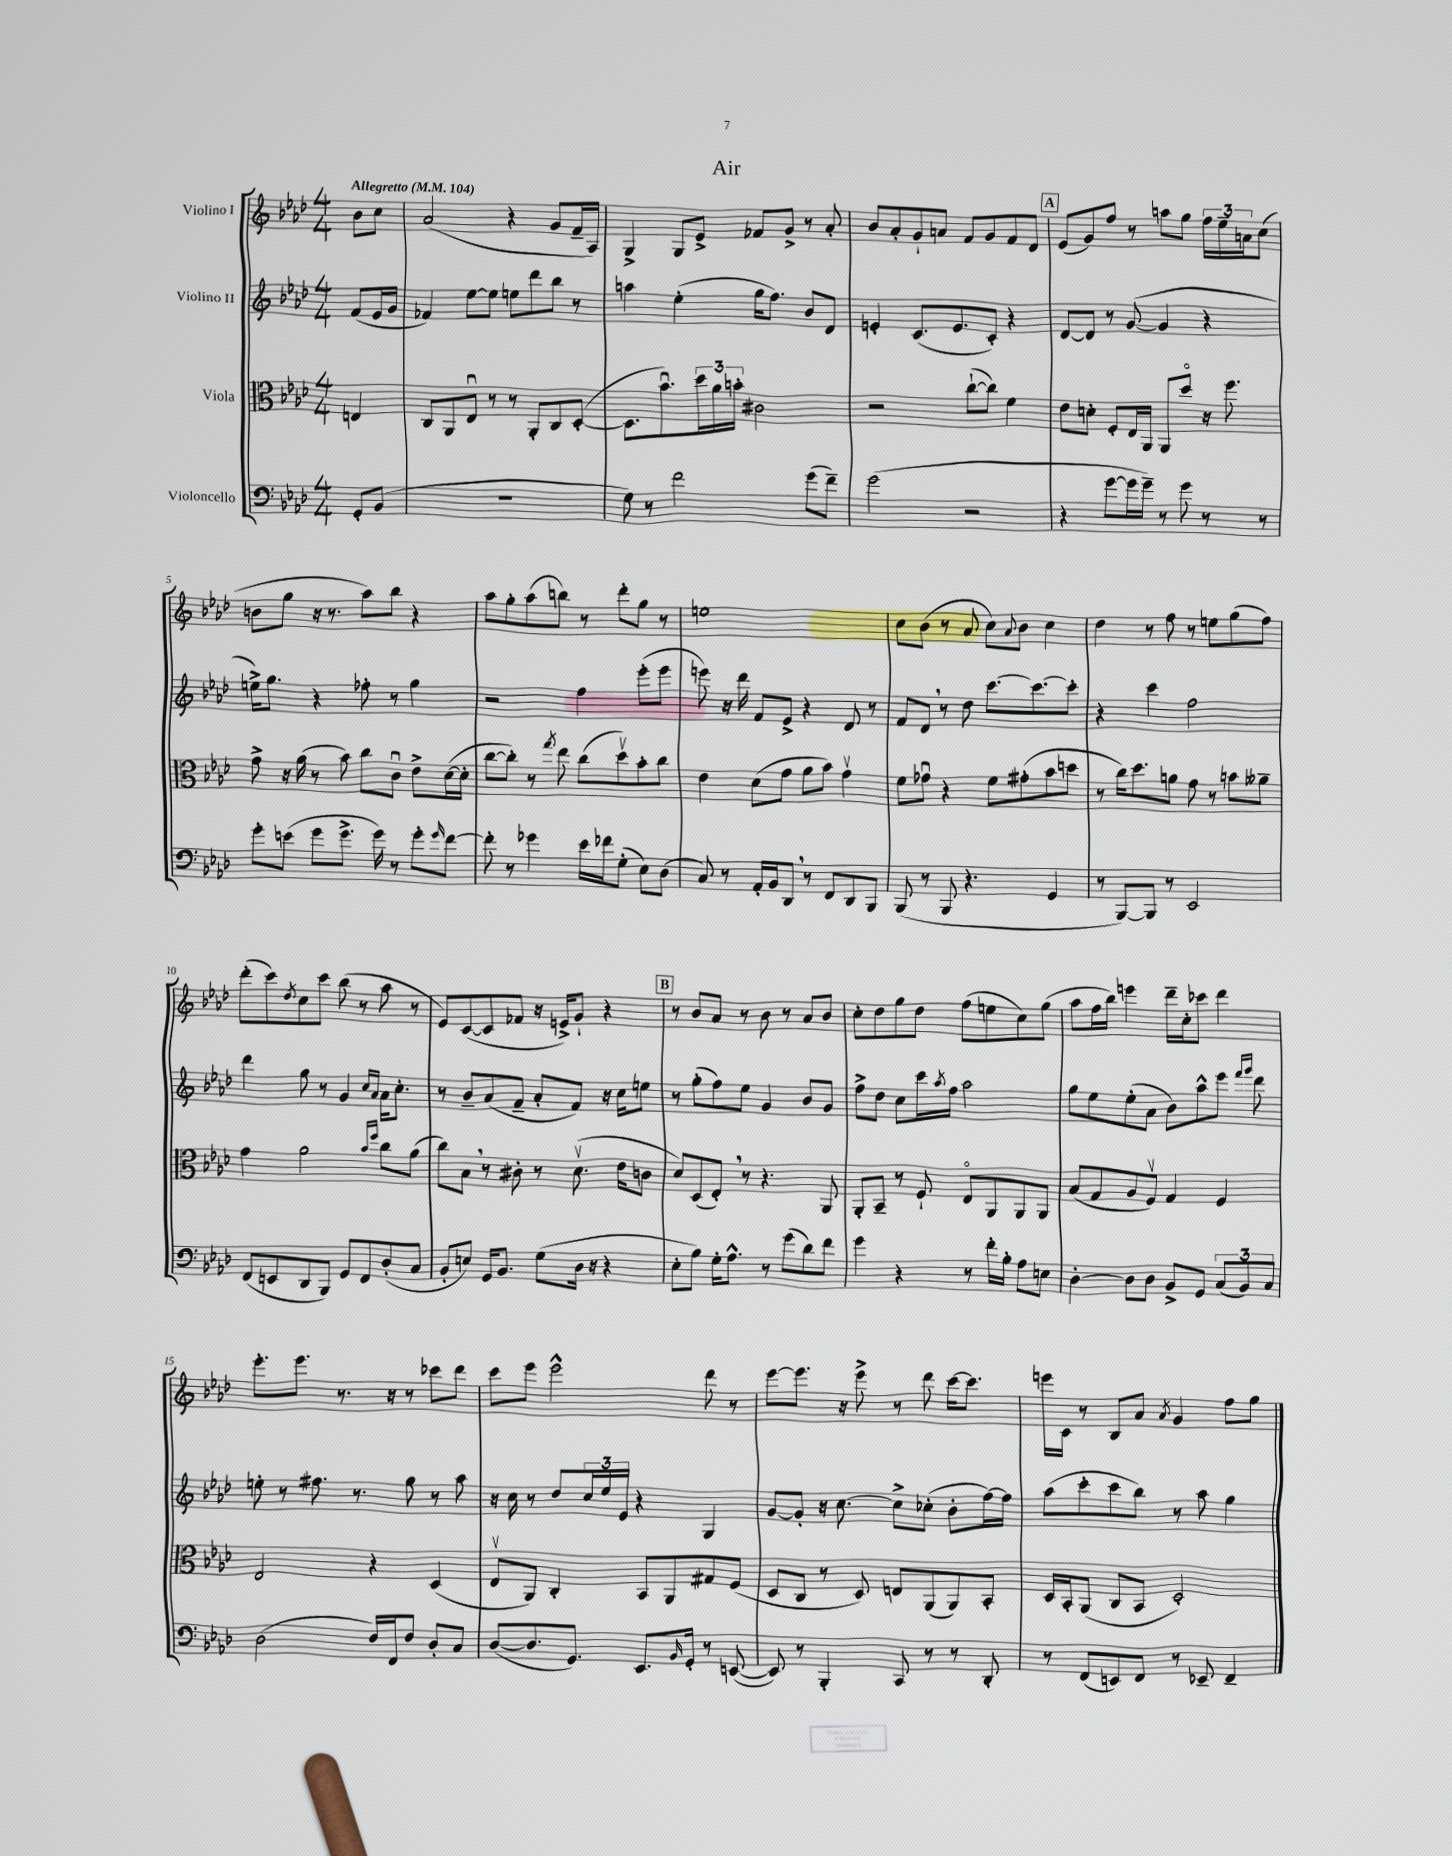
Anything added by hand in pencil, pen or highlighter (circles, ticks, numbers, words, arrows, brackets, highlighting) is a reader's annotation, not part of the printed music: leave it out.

**kern	**kern	**kern	**kern
*part4	*part3	*part2	*part1
*staff4	*staff3	*staff2	*staff1
*I"Violoncello	*I"Viola	*I"Violino II	*I"Violino I
*clefF4	*clefC3	*clefG2	*clefG2
*k[b-e-a-d-]	*k[b-e-a-d-]	*k[b-e-a-d-]	*k[b-e-a-d-]
*M4/4	*M4/4	*M4/4	*M4/4
*MM104	*MM104	*MM104	*MM104
=	=	=	=
!	!	!	!LO:TX:a:B:t=Allegretto
8GG'/L	4En/	(8f/L	8b-\L
(8BB-/J	.	16e-/L	8cc\J
.	.	16g/JJ	.
=1	=1	=1	=1
1r	8C/L	4f-X/)	(2a-/
.	8AA-/	.	.
.	8E-u/J	[8ee-\L	.
.	8r	8ee-\J]	.
.	8r	8een\L	4r
.	8AA-'/L	8ddd-\	.
.	8C/	8bb-\J	8g/L
.	([8D-'/J	8r	16f~/L
.	.	.	16A-/JJ)
=2	=2	=2	=2
8G\)	8.D-\L]	4aan\	4G^/
8r	.	.	.
.	8.b-u\)	.	.
2f\	.	(4ee-'\	8G/L
.	24dd-\L	.	8e-^/J
.	24a-\	.	.
.	24bn'\JJ	.	.
.	2c#X\	16gg\KL	8f-X/L
.	.	8.ff\J)	.
.	.	.	8g^/J
(8g\L	.	8b-/L	8r
8f~\J)	.	8d-/J	8a-'/
=3	=3	=3	=3
(2g\	2r	4en'/	8b-/L
.	.	.	8a-'/
.	.	(8.c/L	8g`/
.	.	.	8an/J
.	.	8.e/	.
2r	([8cc`\L	.	8f/L
.	8cc\J])	8c'/J)	8g/
.	4f\	4r	8f/
.	.	.	8d-/J
!!LO:REH:place=s1:t=A
=4	=4	=4	=4
4r	8e-\L	[8d-/L	(8e-/L
.	8dn'\J	8d-/J]	8g/)
[8g\L	8F'/L	8r	8ff/J
16g\L]	16E-/L	([8g/	8r
16g~\JJ)	16AA-/JJ	.	.
8r	8AA-/L	4g/]	8aan\L
8g\	8dd-/J	.	8gg\J
8r	16r	4r	24ff\LL
.	.	.	24ee-~\
.	8.ff\	.	.
.	.	.	24an\J
8r	.	.	(8cc\J
!!LO:LB:g=z
=5	=5	=5	=5
8g'\L	8g^\	16een^\KL)	8bn\L
.	.	8.gg\J	.
(8en\J	16r	.	8gg\J
.	(16a-\	.	.
8g\L	8r	4r	16r
.	.	.	8.r
8.g^\J	8b-\)	.	.
.	8cc\L	8ff-X'\	8aa-\L)
16g\)	.	.	.
8r	8cu\J	8r	8bb-\J
8g'\L	8e-^\L	4gg\	4r
16qqg/	.	.	.
[8f\J	([16d-\L	.	.
.	16d-'\JJ]	.	.
=6	=6	=6	=6
8f'\]	[8cc\L	2r	8aa-\L
8r	8cc'\J])	.	8gg'\
4g-X\	8r	.	(8aa-\
.	8qgg/	.	.
.	8ee-\	.	8bbn\J)
16e-\LL	(8cc\L	4ff\	8r
16f-X\J	.	.	.
(8G'\J	8dd-v\)	.	8ddd-'\L
8E-\L)	8b-'\	(8eee-'\L	8gg\J
(8D-\J	8cc\J	8eee-\J	8r
=7	=7	=7	=7
8C/)	4e-\	8eeen\)	1een
8r	.	16r	.
.	.	16ddd-\	.
16AA-'/LL	(8d-\L	8f/L	.
16BB-/J	.	.	.
8DD-,/J	8g\J	8e-^/J	.
8r	8a-\L	4r	.
8FF/L	8b-\J)	.	.
8DD-/	4gv\	8d-/	.
8BBB-/J	.	8r	.
=8	=8	=8	=8
(8BBB-/	8f\L	8f/L	8cc\L
8r	8g-Xu\J	8d-,/J	(8b-\J
8BBB-/	4r	8r	8r
4.r	.	8dd-\	8a-/
.	8f\L	[8.ccc\L	8cc\L)
.	.	.	8qqa-/
.	(8g#X'\	.	8b-\J
.	.	8.ccc\_	.
4GG/	8b-\	.	4cc\
.	8ddn\J	8ccc'\J]	.
=9	=9	=9	=9
8r	8r	4r	4dd-\
[8BBB-/L)	16cc\KL)	.	.
.	8.dd-\	.	.
8BBB-/J]	.	4ccc\	8r
8r	8an\J	.	8ff\
2EE-/	8g\	2ff\	8r
.	8r	.	8een\L
.	8bn\L	.	(8gg\
.	8a--X~\J	.	8ff\J)
!!LO:LB:g=z
=10	=10	=10	=10
(8FF/L	4g\	4ddd-\	(8ddd-'\L
8EEn/	.	.	8ccc\)
.	.	.	8qdd-/
8DD-/	2a-\	8gg\	8cc\
8BBB-/J)	.	8r	8ccc\J
8GG/L	.	4g/	(8bb-\
8FF/	.	.	8r
.	16qqb-/LL	16qqcc/LL	.
.	16qqff/JJ	16qqa-/JJ	.
(8D-'/	8cc\L	16a-\KL	8aa-\
.	.	8.cc'\J	.
8C/J	(8a-\J	.	8r
=11	=11	=11	=11
8BB-'/L	8cc\L)	8r	8e-/L)
8En/J)	8B-,\J	8b-~/L	([8c/
16GG/KL	8r	(8a-/	8c/]
8.BB-/J	.	.	.
.	8c#X'\	8f~/J	8f-X/J
(8G\L	8r	8a-'/L	16r
.	.	.	16en^/KL)
16D-\Jk	(8.d-v\	8f/J)	8g`/J
16r	.	.	.
4r	.	16r	4r
.	16e-\KL	16cc\KL	.
.	8cn\J	8een\J	.
!!LO:REH:place=s1:t=B
=12	=12	=12	=12
8E-'\L	8d-/L)	8r	8r
8B-\J)	(8D-/	(8gg'\L	8b-/L
16G'\KL	8E-',/J)	8ff\)	8a-/J
8.A-^^\J	.	.	.
.	8r	8ee-\J	8r
8r	4.r	4g/	8b-\
(8g\L	.	.	8r
8d-\)	.	8b-/L	8a-/L
8f\J	8AA-/	8g/J	8b-/J
=13	=13	=13	=13
4g\	8AA-'/L	8ff^\L	8cc'\L
.	8BB-~/J	8dd-\J	8dd-\
4r	8r	8cc\L	8gg\
.	8F`/	16ccc\L	8dd-\J
.	.	8qaa-/	.
.	.	16ff\JJ	.
8r	8E-/L	2aa-\	(8ff\L
16f'\LL	8AA-/	.	8een\
16B-'\JJ	.	.	.
8A-\L	8AA-/	.	8cc\)
8En\J	8AA-/J	.	(8gg\J
=14	=14	=14	=14
[4D-'\	(8B-/L	8gg\L	8aa-\L
.	8G/	8ee-\	16ff\L
.	.	.	16bb-\JJ)
8D-\L]	8A-/	(8ee-'\	4eeen\
8D-\J	8Fv/J)	8a-\J	.
8BB-^/L	4G/	8b-\L)	16ddd-~\LL
.	.	.	16cc'\J
8GG/J	.	8aa-^^\	8ccc-X\J
(12C/L	4F/	8eee-\J	4ddd-\
12BB-/)	.	.	.
.	.	16qqfff/LL	.
.	.	16qqggg/JJ	.
.	.	8ddd-\	.
12C/J	.	.	.
!!LO:LB:g=z
=15	=15	=15	=15
(2D-\	2E-/	8een'\	8.eee-'\L
.	.	8r	.
.	.	.	8.eee-\J
.	.	8.ff#X\	.
.	.	.	8.r
.	.	8.r	.
16F/LL)	4r	.	.
16FF/J	.	.	16r
8F/J	.	8gg\	8r
8D-'/L	(4D-/	8r	8ccc-X\L
8C/J	.	8aa-\	8ddd-\J
=16	=16	=16	=16
([8D-/L	8E-v/L	16r	8ccc\L
.	.	16cc\	.
8.D-/]	8AA-/J)	8r	8eee-\J
.	4C'/	8dd-/L	2eee-^^\
8.GG/J)	.	.	.
.	.	24cc/L	.
.	.	24ee-/	.
.	.	24e-/JJ	.
8.EE-/L	8BB-/L	4r	.
.	8AA-/	.	.
16qqBB-/	.	.	.
16GG'/Jk	.	.	.
8r	8G#X/	4G/	8ddd-\
([8EEn/	(8F/J	.	8r
=17	=17	=17	=17
8EE/])	8D-/L	[8g/L	[8eee-\L
8r	8C/J	8g'/J]	8.eee-\J]
4BBB-'/	8r	16r	.
.	.	[8.cc\	16r
.	8D-/)	.	8eee-^\
8CC/	8En/L	8cc^\L]	8r
8r	(8AA-/	(8cc-X'\J	8ddd-\
8r	8AA-/)	8b-'\L	[16ccc\KL
.	.	.	8.ccc\J]
8DD-'/	8BB-'/J	[16ff\L)	.
.	.	16ff\JJ]	.
=18	=18	=18	=18
8r	16D-/LL	(8aa-\L	16eeen\LL
.	16BB-'/J	.	16c\JJ
(8FF/L	(8AA-/J	8ccc'\	8r
8EEn/)	8C/L	8ccc\	8B-/L
8FF/J	8BB-/J	8bb-\J)	8a-/J
.	.	.	8qa-/
8r	2D-'/)	8r	4g/
8EE-X~/	.	8aa-\	.
4FF~/	.	4gg\	8ff\L
.	.	.	8gg\J
==	==	==	==
*-	*-	*-	*-
